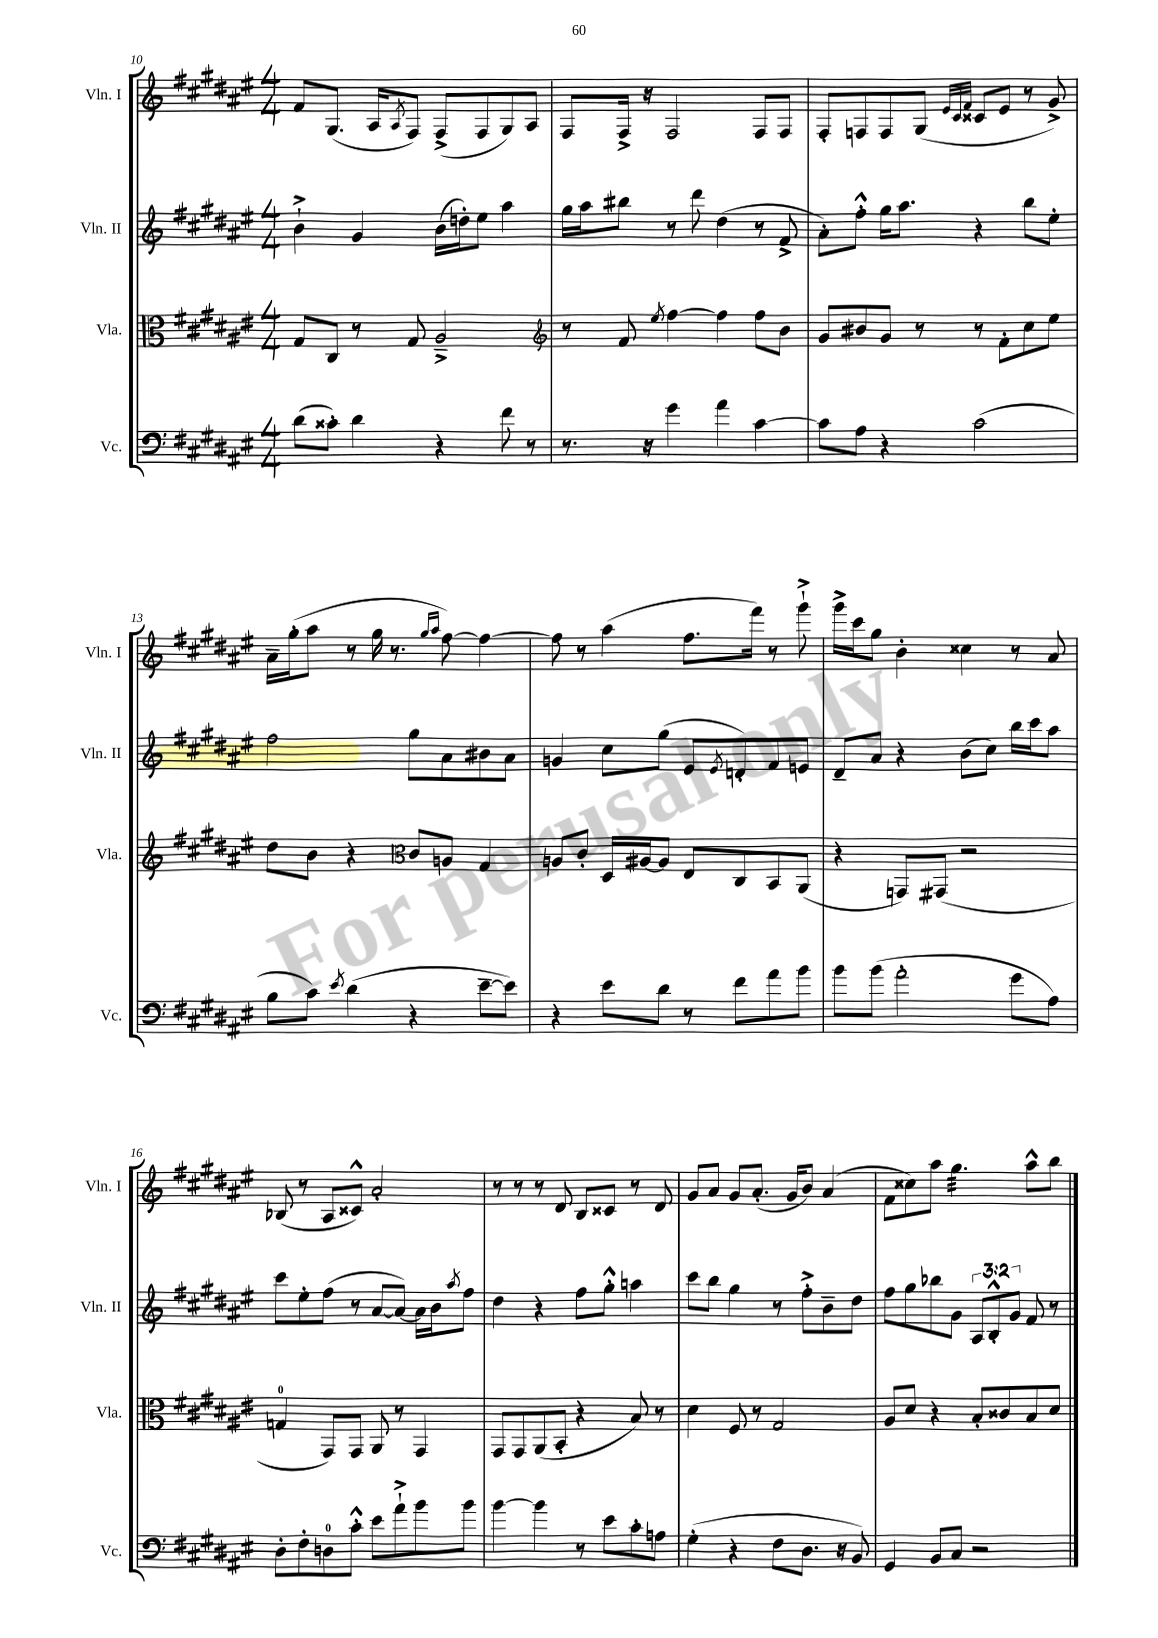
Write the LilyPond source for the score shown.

<<
\new StaffGroup <<
\new Staff = "s0" \with { instrumentName = "Vln. I" shortInstrumentName = "Vln. I" } {
    \clef treble \key fis \major \numericTimeSignature \time 4/4
    fis'8 gis8.( ais16 \acciaccatura { ais8 } fis8) fis8->( fis8 gis8) ais8 |
    fis8 fis16-> r16 fis2 fis8 fis8 |
    fis8-. f8 f8 gis8( \grace { eis'32 cis'32 fis'32 } cisis'8 eis'8 r8 gis'8->) |
    ais'16-- gis''16-.( ais''8 r8 gis''16 r8. \grace { gis''16 ais''16 } fis''8~) fis''4~ |
    fis''8 r8 ais''4( fis''8. fis'''16) r8 gis'''8-!-> |
    gis'''16-> cis'''16 gis''8 b'4-. cisis''4 r8 ais'8 |
    bes8( r8 ais8 cisis'8-^) ais'2-. |
    r8 r8 r8 dis'8 b8 cisis'8 r8 dis'8 |
    gis'8 ais'8 gis'8 ais'8.-.( gis'16 b'8) ais'4( |
    fis'8 cisis''8) ais''8 gis''4.:32 ais''8-^ b''8 \bar "|." |
}
\new Staff = "s1" \with { instrumentName = "Vln. II" shortInstrumentName = "Vln. II" } {
    \clef treble \key fis \major \numericTimeSignature \time 4/4 \override Staff.TupletNumber.text = #tuplet-number::calc-fraction-text
    b'4-!-> gis'4 b'16( d''16-.) eis''8 ais''4 |
    gis''16 ais''16 bis''8 r8 dis'''8 dis''4( r8 fis'8-> |
    ais'8-.) fis''8-.-^ gis''16 ais''8. r4 b''8 eis''8-. |
    fis''2 gis''8 ais'8 bis'8 ais'8 |
    g'4 cis''8 gis''8( eis'8 \acciaccatura { eis'8 } d'8-.) fis'8 e'8 |
    dis'8-- ais'8 r4 b'8( cis''8) b''16 cis'''16 ais''8 |
    cis'''8 eis''8-. fis''8( r8 ais'8~ ais'8~) ais'16 b'16 \acciaccatura { ais''8 } fis''8 |
    dis''4 r4 fis''8 gis''8-.-^ a''4 |
    cis'''8 b''8 gis''4 r8 fis''8-.-> b'8-- dis''8 |
    fis''8 gis''8 bes''8 gis'8 \tuplet 3/2 { ais8 b8-.-^ gis'8 } fis'8 r8 \bar "|." |
}
\new Staff = "s2" \with { instrumentName = "Vla." shortInstrumentName = "Vla." } {
    \clef alto \key fis \major \numericTimeSignature \time 4/4
    gis8 cis8 r8 gis8 ais2---> |
    \clef treble r8 fis'8 \acciaccatura { eis''8 } fis''4~ fis''4 fis''8 b'8 |
    gis'8 bis'8 gis'8 r8 r8 fis'8-. cis''8 eis''8 |
    dis''8 b'8 r4 \clef alto cis'8 a8 gis4 |
    a8 cis'8-. dis16 ais16~ ais8 eis8 cis8 b,8 ais,8( |
    r4 g,8) gis,8( r2 |
    g4-0 gis,8) gis,8 ais,8 r8 gis,4 |
    gis,8 gis,8 ais,8( b,8-. r4 b8) r8 |
    dis'4 fis8 r8 gis2 |
    ais8 dis'8 r4 b8-. cisis'8 b8 dis'8 \bar "|." |
}
\new Staff = "s3" \with { instrumentName = "Vc." shortInstrumentName = "Vc." } {
    \clef bass \key fis \major \numericTimeSignature \time 4/4
    dis'8( cisis'8-.) dis'4 r4 fis'8 r8 |
    r8. r16 gis'4 ais'4 cis'4~ |
    cis'8 ais8 r4 cis'2( |
    b8 cis'8) \acciaccatura { eis'8 } dis'4( r4 eis'8~-- eis'8) |
    r4 eis'8 dis'8 r8 fis'8 ais'8 b'8 |
    b'8 b'8( ais'2-. gis'8 ais8) |
    dis8-. fis8-. d8-0 cis'8-.-^ eis'8 ais'8-!-> b'8 b'8 |
    b'4~ b'4 r8 eis'8 cis'8-. a8 |
    gis4-.( r4 fis8 dis8. r16 b,8) |
    gis,4 b,8 cis8 r2 \bar "|." |
}
>>
>>
\layout { \context { \Score currentBarNumber = #10 } }
